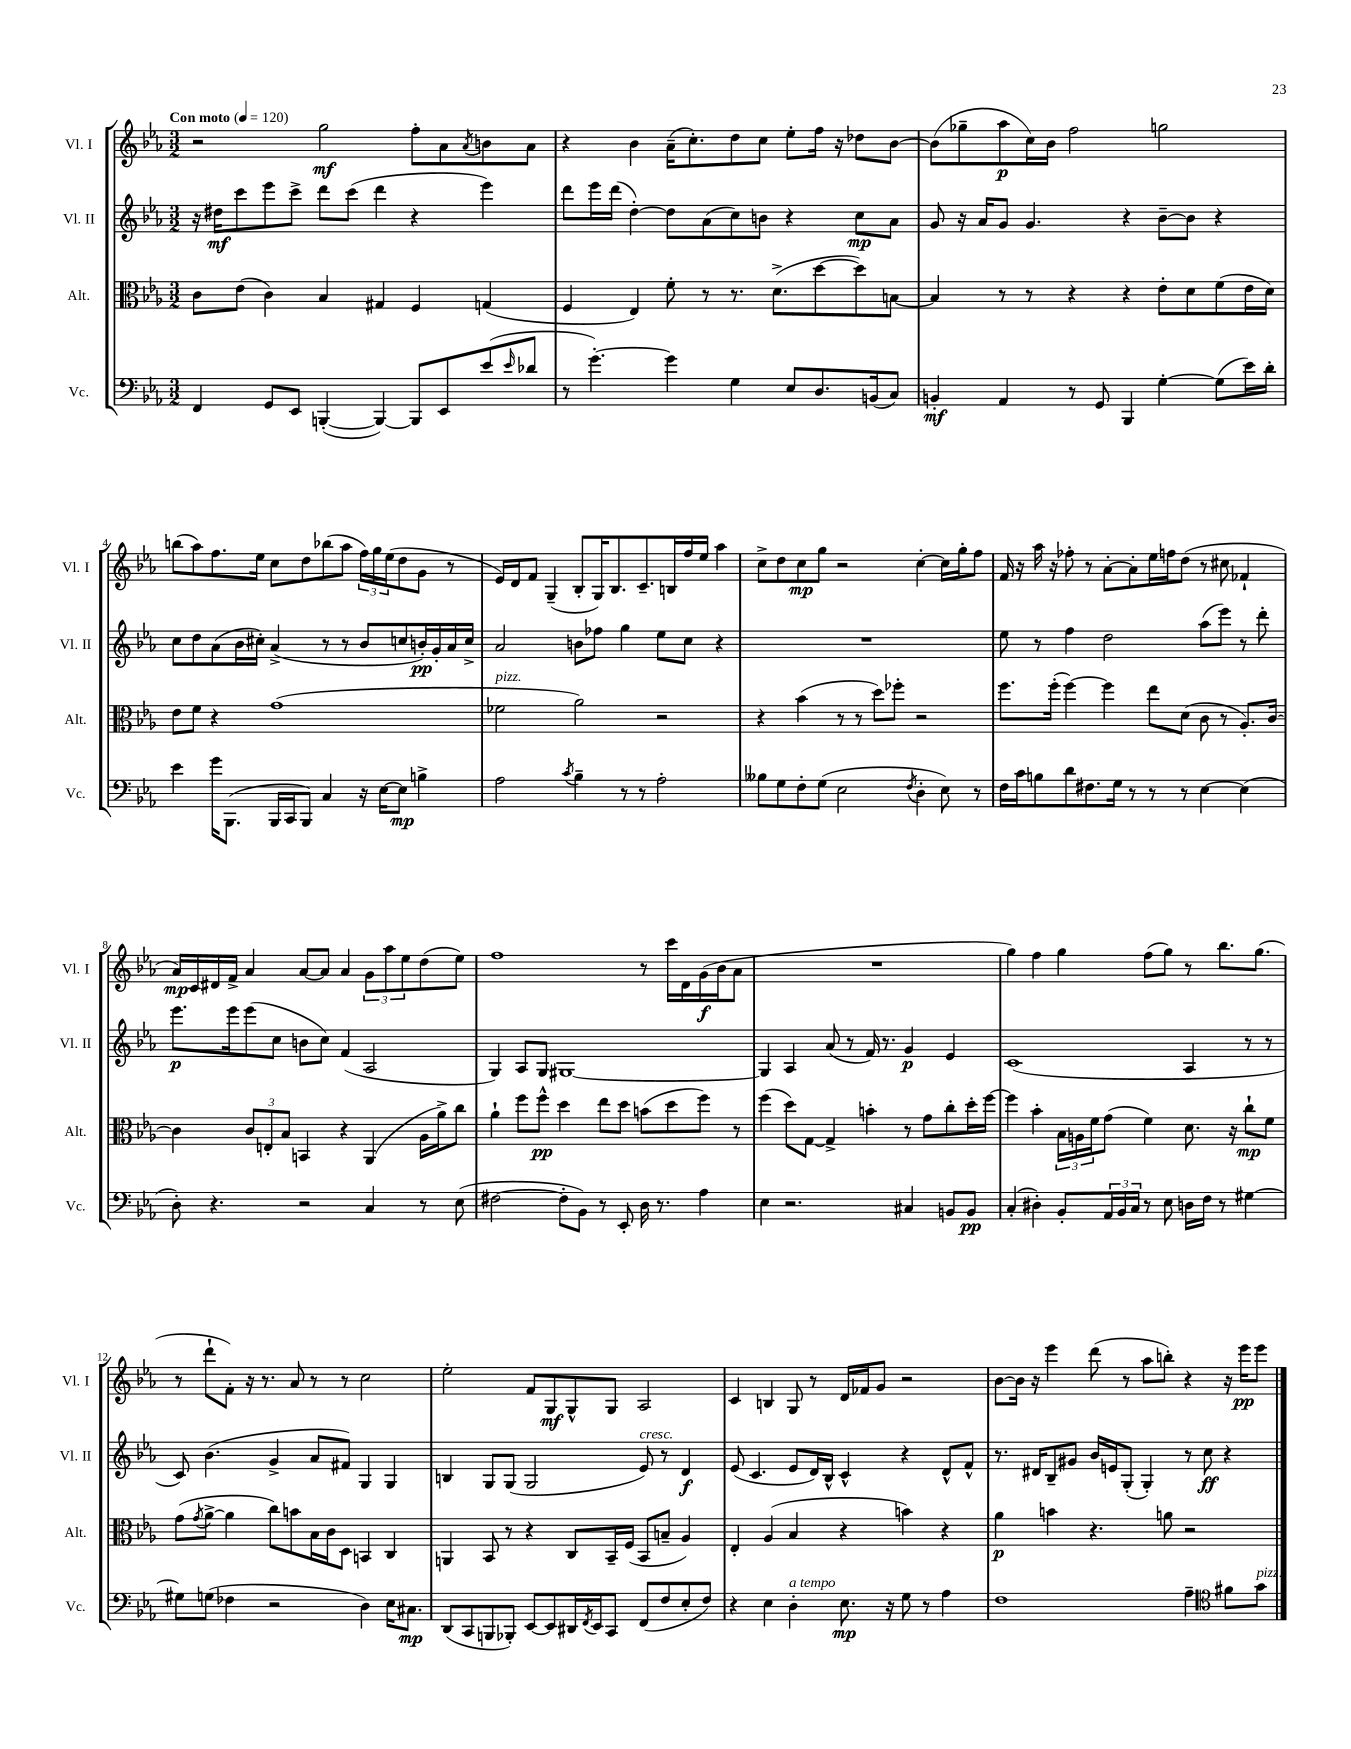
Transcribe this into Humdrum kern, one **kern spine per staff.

**kern	**kern	**kern	**kern
*staff4	*staff3	*staff2	*staff1
*clefF4	*clefC3	*clefG2	*clefG2
*k[b-e-a-]	*k[b-e-a-]	*k[b-e-a-]	*k[b-e-a-]
*M3/2	*M3/2	*M3/2	*M3/2
*MM120	*MM120	*MM120	*MM120
4FF	8c	16r	2r
.	.	16dd#	.
.	(8e-	8ccc	.
8GG	4c)	8eee-	.
8EE-	.	8ccc^	.
([4BBB'	4B-	8ddd	2gg
.	.	(8ccc	.
4BBB_)	4G#	4ddd	.
8BBB]	4F	4r	8ff'
8EE-	.	.	8a-
.	.	.	8qa-
(8e-	(4G	4eee-)	8b
16qqe-	.	.	.
8d-	.	.	8a-
=	=	=	=
8r	4F	8ddd	4r
[4.g')	.	16eee-	.
.	.	(16ddd	.
.	4E-)	[4dd')	4b-
4g]	8f'	8dd]	(16a-~
.	.	.	8.cc')
.	8r	(8a-	.
4G	8.r	8cc)	8dd
.	.	8b	8cc
.	(8.d^	.	.
8E-	.	4r	8ee-'
8.D	[8dd	.	16ff
.	.	.	16r
.	8dd])	8cc	8dd-
(16BB	.	.	.
8C)	[8B	8a-	[8b-
=	=	=	=
4BB'	4B]	8g	(8b-]
.	.	16r	8gg-~
.	.	16a-	.
4AA-	8r	8g	8aa-
.	8r	4.g	16cc)
.	.	.	16b-
8r	4r	.	2ff
8GG	.	.	.
4BBB-	4r	4r	.
[4G'	8e-'	[8b-~	2gg
.	8d	8b-]	.
(8G]	(8f	4r	.
16e-)	16e-	.	.
16d'	16d)	.	.
=	=	=	=
4e-	8e-	8cc	(8bb
.	8f	8dd	8aa-)
16g	4r	(8a-	8.ff
(8.BBB-	.	.	.
.	.	16b-	.
.	.	16cc#')	16ee-
16BBB-	(1g	(4a-^	8cc
16CC	.	.	.
8BBB-)	.	.	8dd
4C	.	8r	(8bb-
.	.	8r	8aa-
16r	.	8b-	24ff)
.	.	.	24gg
[16E-	.	.	.
.	.	.	(24ee-
8E-]	.	8cc	8dd
4B^	.	16b')	8g
.	.	16g'	.
.	.	16a-	8r
.	.	16cc^	.
=	=	=	=
2A-	2f-	2a-	16e-)
.	.	.	16d
.	.	.	8f
.	.	.	(4G~
8qc	.	.	.
4B-~	2a-)	8b	8B-'
.	.	8ff-	16G)
.	.	.	8.B-
8r	.	4gg	.
8r	.	.	8.c~
2A-'	2r	8ee-	.
.	.	.	16B
.	.	8cc	16ff
.	.	.	16ee-
.	.	4r	4aa-
=	=	=	=
8B--	4r	1.r	8cc^
8G	.	.	8dd
8F'	(4b-	.	8cc
(8G	.	.	8gg
2E-	8r	.	2r
.	8r	.	.
.	8dd)	.	.
.	8ff-'	.	.
8qF	.	.	.
4D'	2r	.	[4cc'
8E-)	.	.	16cc]
.	.	.	16gg'
8r	.	.	8ff
=	=	=	=
16F	8.ff	8ee-	16f
16c	.	.	16r
8B	.	8r	16aa-
.	(16ff'	.	16r
8d	[4ff)	4ff	8ff-'
8.F#	.	.	8r
.	4ff]	2dd	[8a-'
16G	.	.	.
8r	.	.	8a-']
8r	8ee-	.	16ee-
.	.	.	16ff
8r	(8d	.	(8dd
[4E-	8c	(8aa-	8r
.	8r	8eee-)	8cc#
(4E-]	8.A-')	8r	4f-`
.	.	8ddd'	.
.	[16c	.	.
=	=	=	=
8D')	4c]	8.eee-	16a-)
.	.	.	16c
4.r	.	.	16d#
.	.	16eee-	16f^
.	12c	(8eee-	4a-
.	12E'	.	.
.	.	8cc	.
.	12B-	.	.
2r	4BB	8b	[8a-
.	.	8cc)	8a-]
.	4r	(4f	4a-
4C	(4AA-	2A-	12g
.	.	.	12aa-
.	.	.	12ee-
8r	16A-	.	(8dd
.	16a-^)	.	.
(8E-	8cc	.	8ee-)
=	=	=	=
[2F#	4a-`	4G)	1ff
.	8ff	8A-	.
.	8ff^^	8G	.
8F#']	4dd	[1G#	.
8BB-)	.	.	.
8r	8ee-	.	.
8EE-'	8dd	.	.
16D	(8b	.	8r
8.r	.	.	.
.	8dd	.	16ccc
.	.	.	16d
4A-	8ff)	.	(16g
.	.	.	16b-
.	8r	.	8a-
=	=	=	=
4E-	(4ff	4G#]	1.r
2.r	8dd)	4A-	.
.	[8G	.	.
.	4G^]	(8a-	.
.	.	8r	.
.	4b'	16f)	.
.	.	8.r	.
4C#	8r	4g	.
.	8g	.	.
8BB	8cc'	4e-	.
8BB	16dd'	.	.
.	[16ff	.	.
=	=	=	=
(4C'	4ff]	(1c	4gg)
4D#')	4b-'	.	4ff
8BB-'	24B-	.	4gg
.	24A	.	.
.	24f	.	.
24AA-	(8g	.	.
24BB-	.	.	.
24C	.	.	.
8r	4f)	.	(8ff
8E-	.	.	8gg)
16D	8.d	4A-	8r
16F	.	.	.
8r	.	.	8.bb-
.	16r	.	.
[4G#	8cc`	8r	.
.	.	.	(8.gg
.	8f	8r	.
=	=	=	=
8G#]	(8g	8c)	8r
.	8qg	.	.
(8G	[8a-^	(4.b-	8ddd`
4F-	4a-]	.	8f')
.	.	.	16r
.	.	.	8.r
2r	8cc)	4g^	.
.	8b	.	8a-
.	16B-	8a-	8r
.	16c	.	.
.	8D	8f#)	8r
4D)	4BB	4G	2cc
16E-	4C	4G	.
8.C#	.	.	.
=	=	=	=
(8DD	4AA	4B	2ee-'
8CC	.	.	.
8BBB	8BB-	8G	.
8BBB-')	8r	(8G	.
[8EE-	4r	2G	8f
8EE-]	.	.	8G
16DD#	8C	.	8G^^
8qFF	.	.	.
16EE-	.	.	.
8CC	16BB-~	.	8G
.	(16F	.	.
(8FF	8BB-	8e-)	2A-
8F	8B~	8r	.
8E-'	4A-)	4d	.
8F)	.	.	.
=	=	=	=
4r	4E-'	(8e-	4c
.	.	4.c	.
4E-	(4A-	.	4B
4D'	4B-	8e-	8G
.	.	16d)	8r
.	.	16B-^^	.
8.E-	4r	4c^^	16d
.	.	.	16f-
.	.	.	8g
16r	.	.	.
8G	4b)	4r	2r
8r	.	.	.
4A-	4r	8d^^	.
.	.	8f^^	.
=	=	=	=
1F	4a-	8.r	[8b-
.	.	.	16b-]
.	.	16d#	16r
.	4b	8B-~	4eee-
.	.	8g#	.
.	4.r	16b-	(8ddd
.	.	16e	.
.	.	(8G'	8r
.	.	4G')	8aa-
.	8a	.	8bb')
4A-~	2r	8r	4r
.	.	8cc	.
*clefC4	*	*	*
8f#	.	4r	16r
.	.	.	16eee-
8g	.	.	8eee-
==	==	==	==
*-	*-	*-	*-
